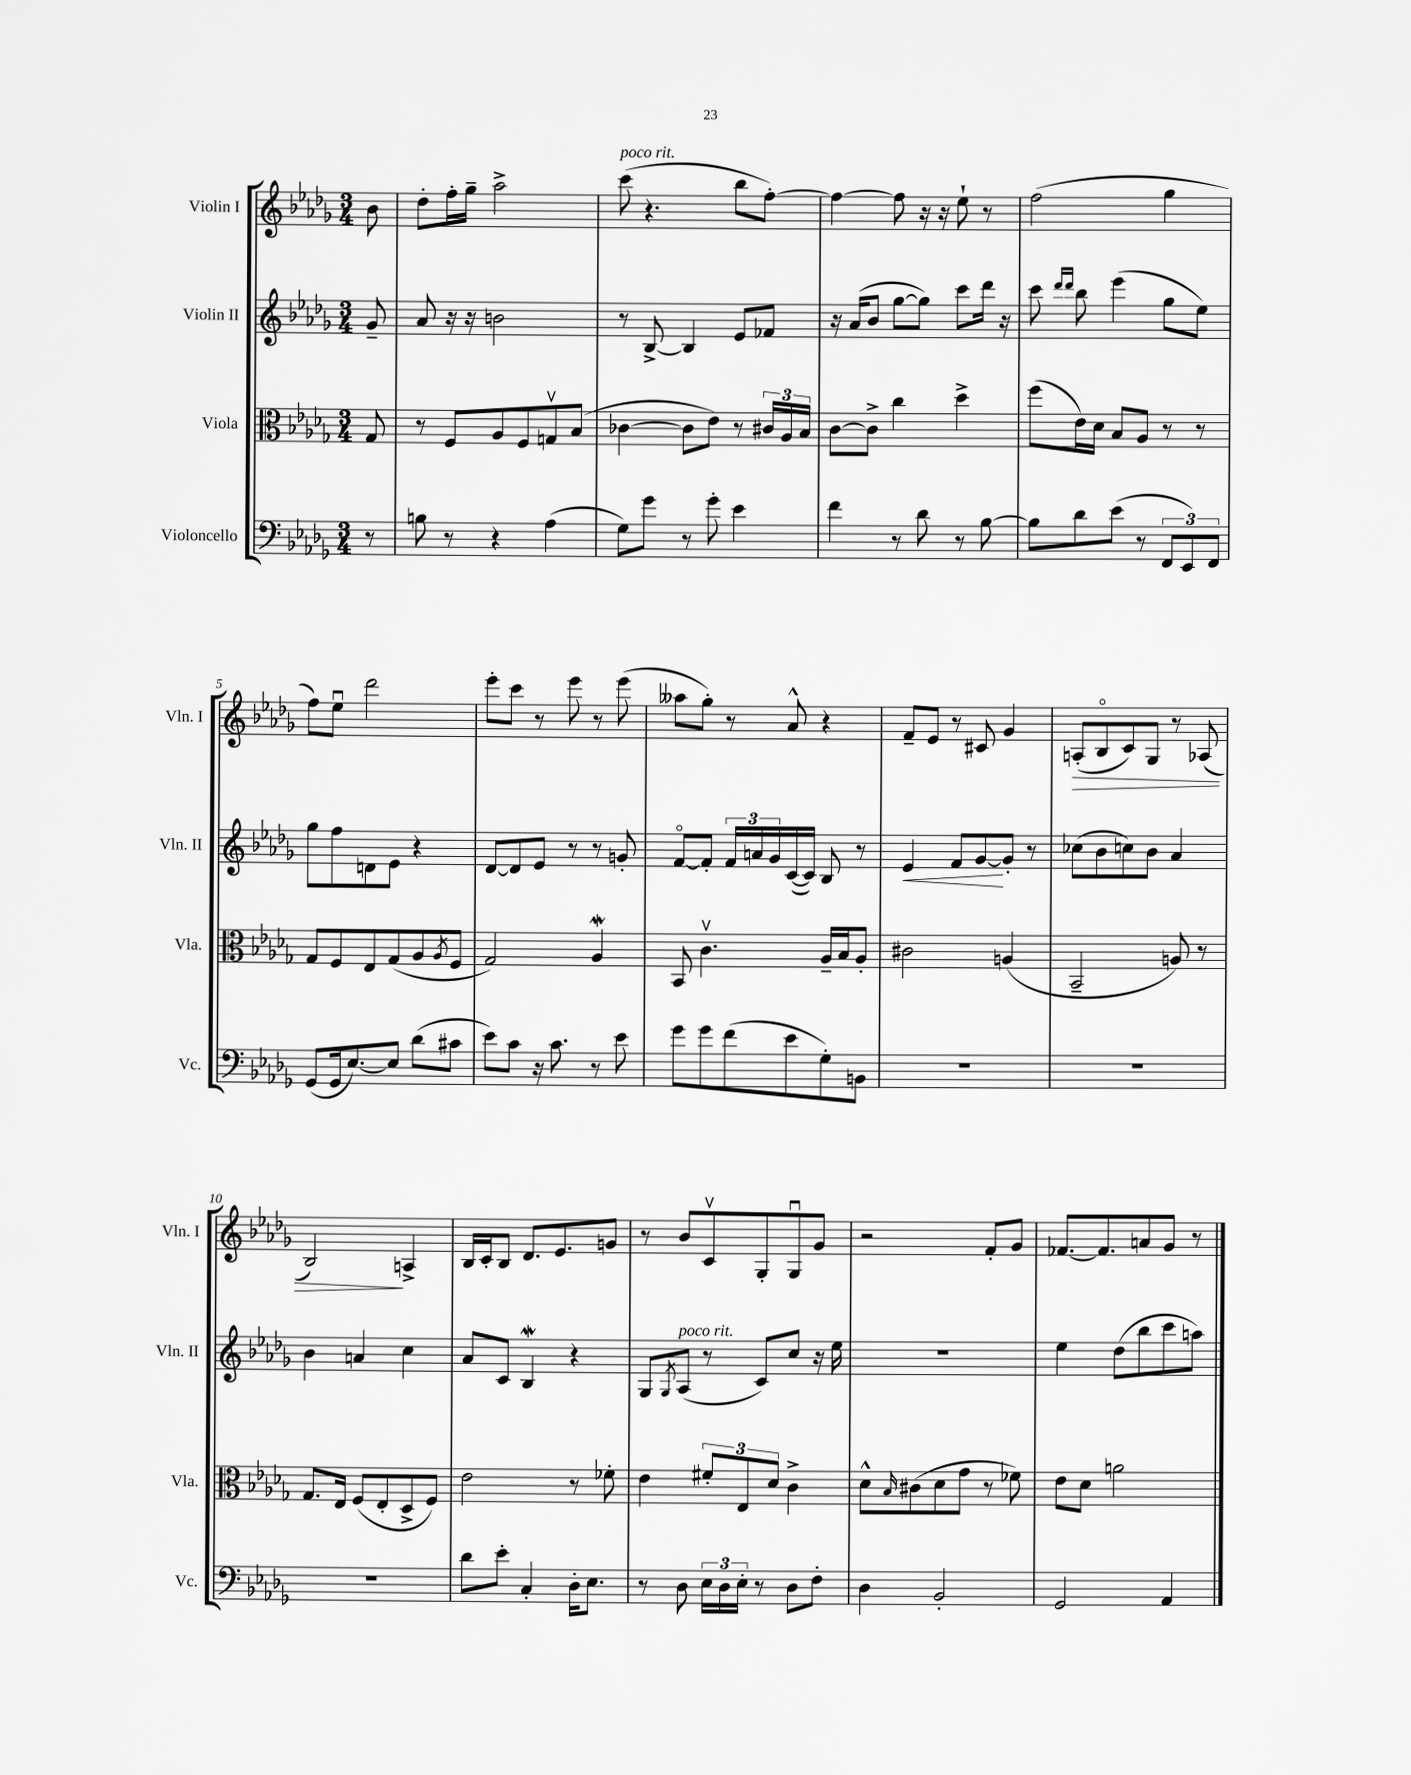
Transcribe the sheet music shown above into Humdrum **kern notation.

**kern	**kern	**kern	**kern
*staff4	*staff3	*staff2	*staff1
*clefF4	*clefC3	*clefG2	*clefG2
*k[b-e-a-d-g-]	*k[b-e-a-d-g-]	*k[b-e-a-d-g-]	*k[b-e-a-d-g-]
*M3/4	*M3/4	*M3/4	*M3/4
8r	8G-	8g-~	8b-
=	=	=	=
8B	8r	8a-	8dd-'
8r	8F	16r	16ff'
.	.	16r	16gg-~
4r	8A-	2b	2aa-^
.	8F	.	.
(4A-	8Gv	.	.
.	(8B-	.	.
=	=	=	=
8G-)	[4c-	8r	(8ccc
8g-	.	[8B-^	4.r
8r	8c-]	4B-]	.
8g-'	8e-)	.	.
4e-	8r	8e-	8bb-
.	24c#	8f-	[8ff')
.	24A-	.	.
.	24B-	.	.
=	=	=	=
4f	[8c	16r	4ff_
.	.	(16a-	.
.	8c^]	8b-	.
8r	4cc	[8gg-	8ff]
8d-	.	8gg-])	16r
.	.	.	16r
8r	4dd-^	8ccc	8ee-`
[8B-	.	16ddd-	8r
.	.	16r	.
=	=	=	=
8B-]	(8ff	8ccc	(2ff
.	.	16qqddd-	.
.	.	16qqddd-	.
8d-	16e-)	8bb-	.
.	16d-	.	.
(8e-	8B-	(4eee-	.
8r	8A-	.	.
12FF	8r	8gg-	4gg-
12EE-)	.	.	.
.	8r	8ee-)	.
12FF	.	.	.
=	=	=	=
(8GG-	8G-	8gg-	8ff)
16GG-	8F	8ff	8ee-u
[8.E-)	.	.	.
.	8E-	8d	2ddd-
8E-]	(8G-	8e-	.
(8d-	8A-	4r	.
.	8qA-	.	.
8c#	8F	.	.
=	=	=	=
8e-)	2G-)	[8d-	8eee-'
8c	.	8d-]	8ccc
16r	.	8e-	8r
8.c	.	.	.
.	.	8r	8eee-
8r	4A-	8r	8r
8e-	.	8g'	(8eee-
=	=	=	=
8g-	8BB-	[8fo	8aa--
8g-	4.cv	8f']	8gg-')
(8f	.	24f	8r
.	.	24a	.
.	.	24g-	.
8e-	.	([16c	8a-^^
.	.	16c])	.
8G-')	16A-~	8B-	4r
.	16B-	.	.
8BB	8A-'	8r	.
=	=	=	=
2.r	2c#	4e-	8f~
.	.	.	8e-
.	.	8f	8r
.	.	[8g-	8c#
.	(4A	8g-']	4g-
.	.	8r	.
=	=	=	=
2.r	2BB-~	(8cc-	(8A'
.	.	8b-	8B-o
.	.	8cc)	8c)
.	.	8b-	8G-
.	8A)	4a-	8r
.	8r	.	(8A-
=	=	=	=
2.r	8.G-	4b-	2B-)
.	16E-	.	.
.	(8F	4a	.
.	8E-'	.	.
.	8D-^	4cc	4A^
.	8F)	.	.
=	=	=	=
8d-	2e-	8a-	16B-
.	.	.	16c'
8e-'	.	8c	8B-
4C'	.	4B-	8.d-
.	.	.	8.e-
16D-'	8r	4r	.
8.E-	.	.	.
.	8f-'	.	8g
=	=	=	=
8r	4e-	8G-	8r
.	.	8qG-	.
8D-	.	(8A-	8b-
24E-	12f#'	8r	8cv
24D-	.	.	.
24E-'	12E-	.	.
8r	.	8c)	8G-'
.	12d-	.	.
8D-	4c^	8cc	8G-u
8F'	.	16r	8g-
.	.	16ee-	.
=	=	=	=
4D-	8d-^^	2.r	2r
.	16qqB-	.	.
.	(8c#	.	.
2BB-'	8d-	.	.
.	8g-	.	.
.	8r	.	8f'
.	8f-)	.	8g-
=	=	=	=
2GG-	8e-	4ee-	[8.f-
.	8d-	.	.
.	.	.	8.f-]
.	2a	(8dd-	.
.	.	8bb-	8a
4AA-	.	8ccc	8g-
.	.	8aa)	8r
==	==	==	==
*-	*-	*-	*-
